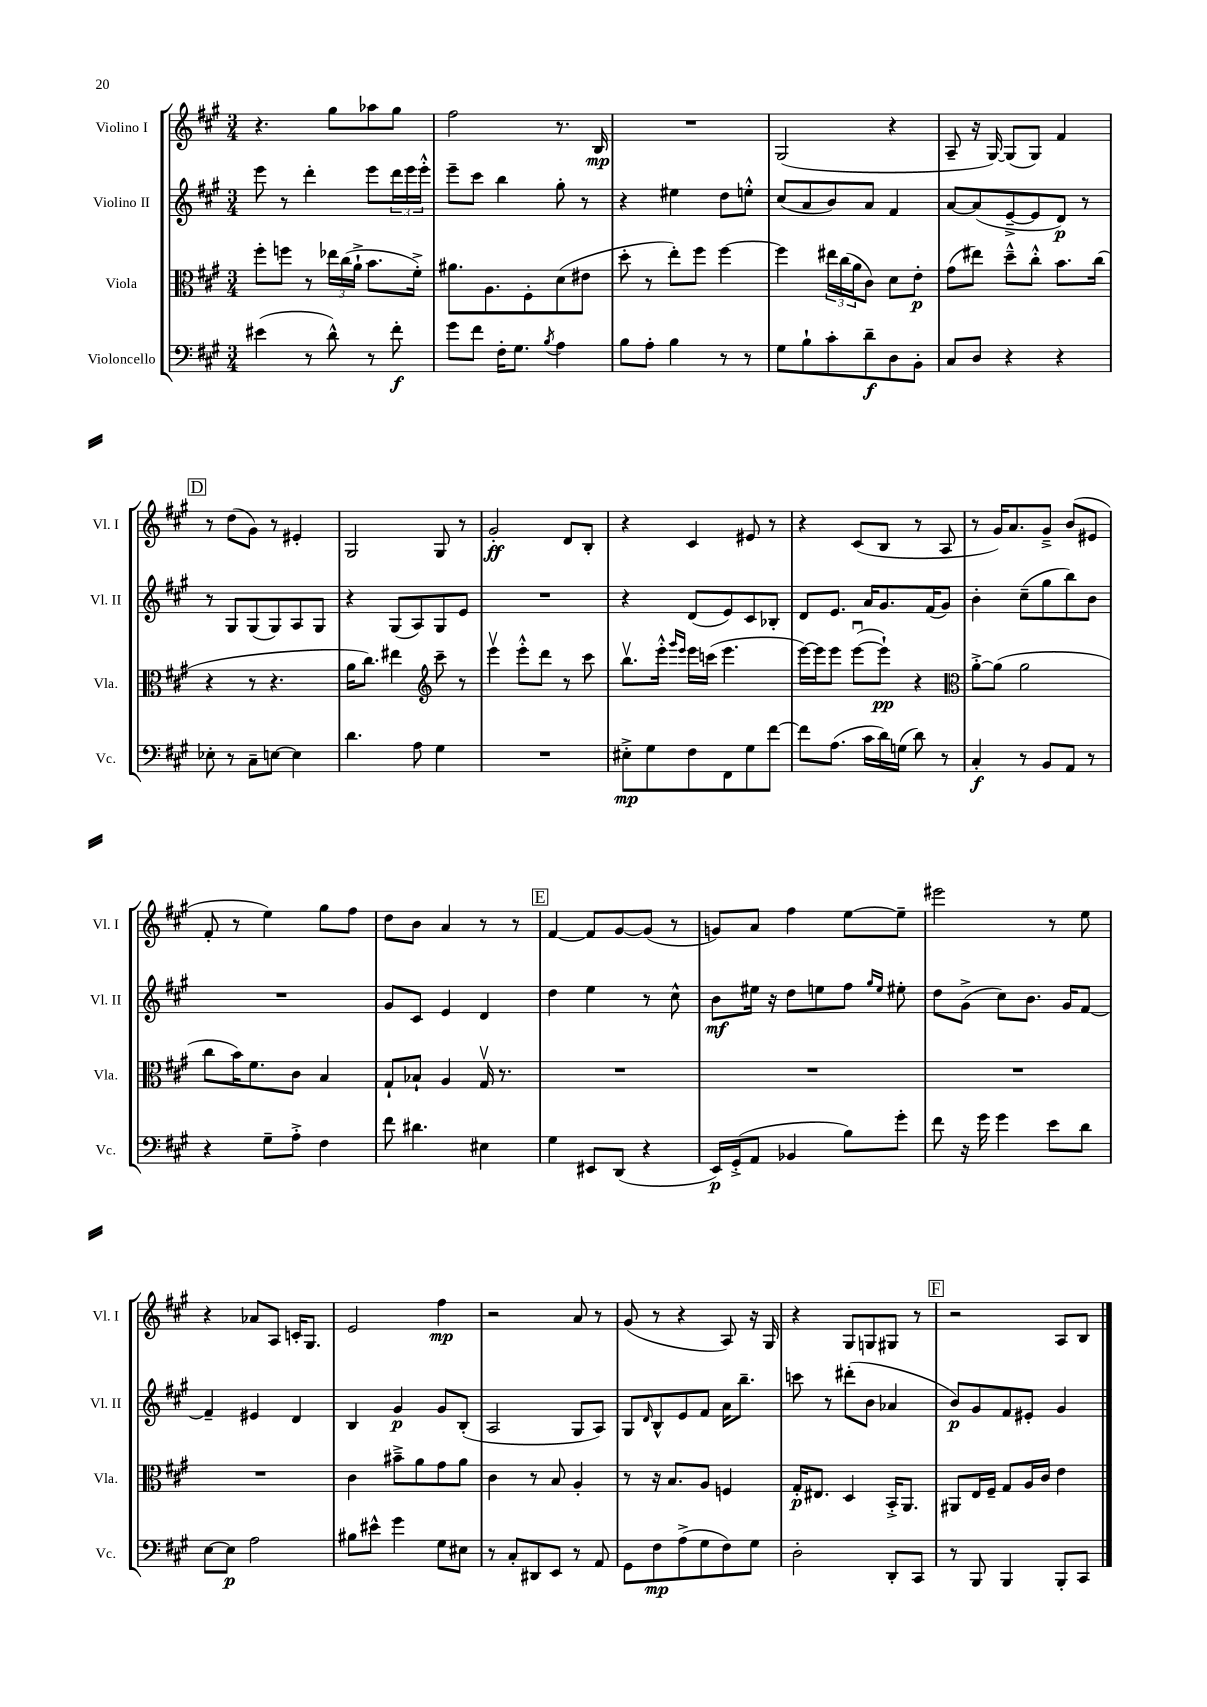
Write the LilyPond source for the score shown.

<<
\new StaffGroup <<
\new Staff = "s0" \with { instrumentName = "Violino I" shortInstrumentName = "Vl. I" } {
    \clef treble \key a \major \numericTimeSignature \time 3/4
    r4. gis''8 aes''8 gis''8 |
    fis''2 r8. b16\mp |
    R2. |
    gis2( r4 |
    a8-- r16 gis16~) gis8( gis8) fis'4 |
    \mark \markup { \box "D" } r8 d''8( gis'8) r8 eis'4-. |
    gis2 gis8 r8 |
    gis'2-.\ff d'8 b8-. |
    r4 cis'4 eis'8 r8 |
    r4 cis'8( b8 r8 a8 |
    r8 gis'16) a'8. gis'8---> b'8( eis'8 |
    fis'8-. r8 e''4) gis''8 fis''8 |
    d''8 b'8 a'4 r8 r8 |
    \mark \markup { \box "E" } fis'4~ fis'8 gis'8~ gis'8( r8 |
    g'8) a'8 fis''4 e''8~ e''8-- |
    eis'''2 r8 e''8 |
    r4 aes'8 a8 c'16-. gis8. |
    e'2 fis''4\mp |
    r2 a'8 r8 |
    gis'8( r8 r4 a8) r16 gis16 |
    r4 gis8 g8 gis8 r8 |
    \mark \markup { \box "F" } r2 a8 b8 \bar "|." |
}
\new Staff = "s1" \with { instrumentName = "Violino II" shortInstrumentName = "Vl. II" } {
    \clef treble \key a \major \numericTimeSignature \time 3/4
    e'''8 r8 d'''4-. e'''8 \tuplet 3/2 { d'''16 e'''16 e'''16-.-^ } |
    e'''8-- cis'''8 b''4 gis''8-. r8 |
    r4 eis''4 d''8 e''8-.-^ |
    cis''8( a'8 b'8) a'8 fis'4 |
    a'8~ a'8( e'8~---> e'8 d'8\p) r8 |
    \mark \markup { \box "D" } r8 gis8 gis8( gis8) a8 gis8 |
    r4 gis8( a8) gis8 e'8 |
    R2. |
    r4 d'8( e'8) cis'8 bes8-. |
    d'8 e'8. a'16 gis'8. fis'16( gis'8) |
    b'4-. cis''8--( gis''8 b''8) b'8 |
    R2. |
    gis'8 cis'8 e'4 d'4 |
    \mark \markup { \box "E" } d''4 e''4 r8 cis''8-^ |
    b'8\mf eis''16 r16 d''8 e''8 fis''8 \grace { gis''16 e''16 } eis''8-. |
    d''8 gis'8->( cis''8) b'8. gis'16 fis'8~ |
    fis'4-- eis'4 d'4 |
    b4 gis'4\p gis'8 b8-.( |
    a2 gis8 a8) |
    gis8 \grace { d'16 } b8-^ e'8 fis'8 a'16 b''8.-- |
    c'''8 r8 dis'''8-.( b'8 aes'4 |
    \mark \markup { \box "F" } b'8\p) gis'8 fis'8 eis'8-. gis'4 \bar "|." |
}
\new Staff = "s2" \with { instrumentName = "Viola" shortInstrumentName = "Vla." } {
    \clef alto \key a \major \numericTimeSignature \time 3/4
    fis''8-. f''8 r8 \tuplet 3/2 { ees''16 cis''16( a'16-!-> } b'8. fis'16-.->) |
    ais'8. a8. fis8-. d'8( eis'8 |
    d''8-. r8 e''8-.) fis''8 fis''4~ |
    fis''4 \tuplet 3/2 { eis''16 cis''16( a'16 } cis'8) d'8 e'8-.\p |
    gis'8( eis''8) d''8---^ cis''8-.-^ b'8. cis''16( |
    \mark \markup { \box "D" } r4 r8 r4. |
    a'16 cis''8.) eis''4 \clef treble cis'''8-- r8 |
    e'''4\upbow e'''8-.-^ d'''8 r8 cis'''8 |
    b''8.\upbow e'''16-.-^ \grace { gis'''16 e'''16 } e'''16 c'''16( e'''4. |
    e'''16~) e'''16 e'''8 e'''8~\downbow( e'''8-!\pp) r4 |
    \clef alto a'8~-.-> a'8( a'2 |
    cis''8 b'16) fis'8. cis'8 b4 |
    gis8-! bes8-! a4 gis16\upbow r8. |
    \mark \markup { \box "E" } R2. |
    R2. |
    R2. |
    R2. |
    cis'4 bis'8---> a'8 gis'8 a'8 |
    cis'4 r8 b8 a4-. |
    r8 r16 b8. a8 f4 |
    gis16-.\p eis8. d4 b,16-.-> a,8. |
    \mark \markup { \box "F" } ais,8 e16 fis16-- gis8 a16 cis'16 e'4 \bar "|." |
}
\new Staff = "s3" \with { instrumentName = "Violoncello" shortInstrumentName = "Vc." } {
    \clef bass \key a \major \numericTimeSignature \time 3/4
    eis'4( r8 d'8-^) r8 fis'8-.\f |
    gis'8 fis'8 fis16-. gis8. \acciaccatura { b8 } a4 |
    b8 a8-. b4 r8 r8 |
    gis8 b8-! cis'8-. d'8--\f d8 b,8-. |
    cis8 d8 r4 r4 |
    \mark \markup { \box "D" } ees8-. r8 cis8-- e8~ e4 |
    d'4. a8 gis4 |
    R2. |
    eis8-.->\mp gis8 fis8 fis,8 gis8 fis'8~ |
    fis'8 a8.( cis'16 d'16) g16( d'8) r8 |
    cis4-.\f r8 b,8 a,8 r8 |
    r4 gis8-- a8-.-> fis4 |
    fis'8 dis'4. eis4 |
    \mark \markup { \box "E" } gis4 eis,8 d,8( r4 |
    e,16\p) gis,16-.->( a,8 bes,4 b8) gis'8-. |
    fis'8 r16 gis'16 gis'4 e'8 d'8 |
    e8~ e8\p a2 |
    bis8 eis'8-^ gis'4 gis8 eis8 |
    r8 cis8-. dis,8 e,8 r8 a,8 |
    gis,8 fis8\mp a8->( gis8 fis8) gis8 |
    d2-. d,8-. cis,8 |
    \mark \markup { \box "F" } r8 b,,8 b,,4 b,,8-. cis,8 \bar "|." |
}
>>
>>
\layout { \context { \Score \remove "Bar_number_engraver" } }
